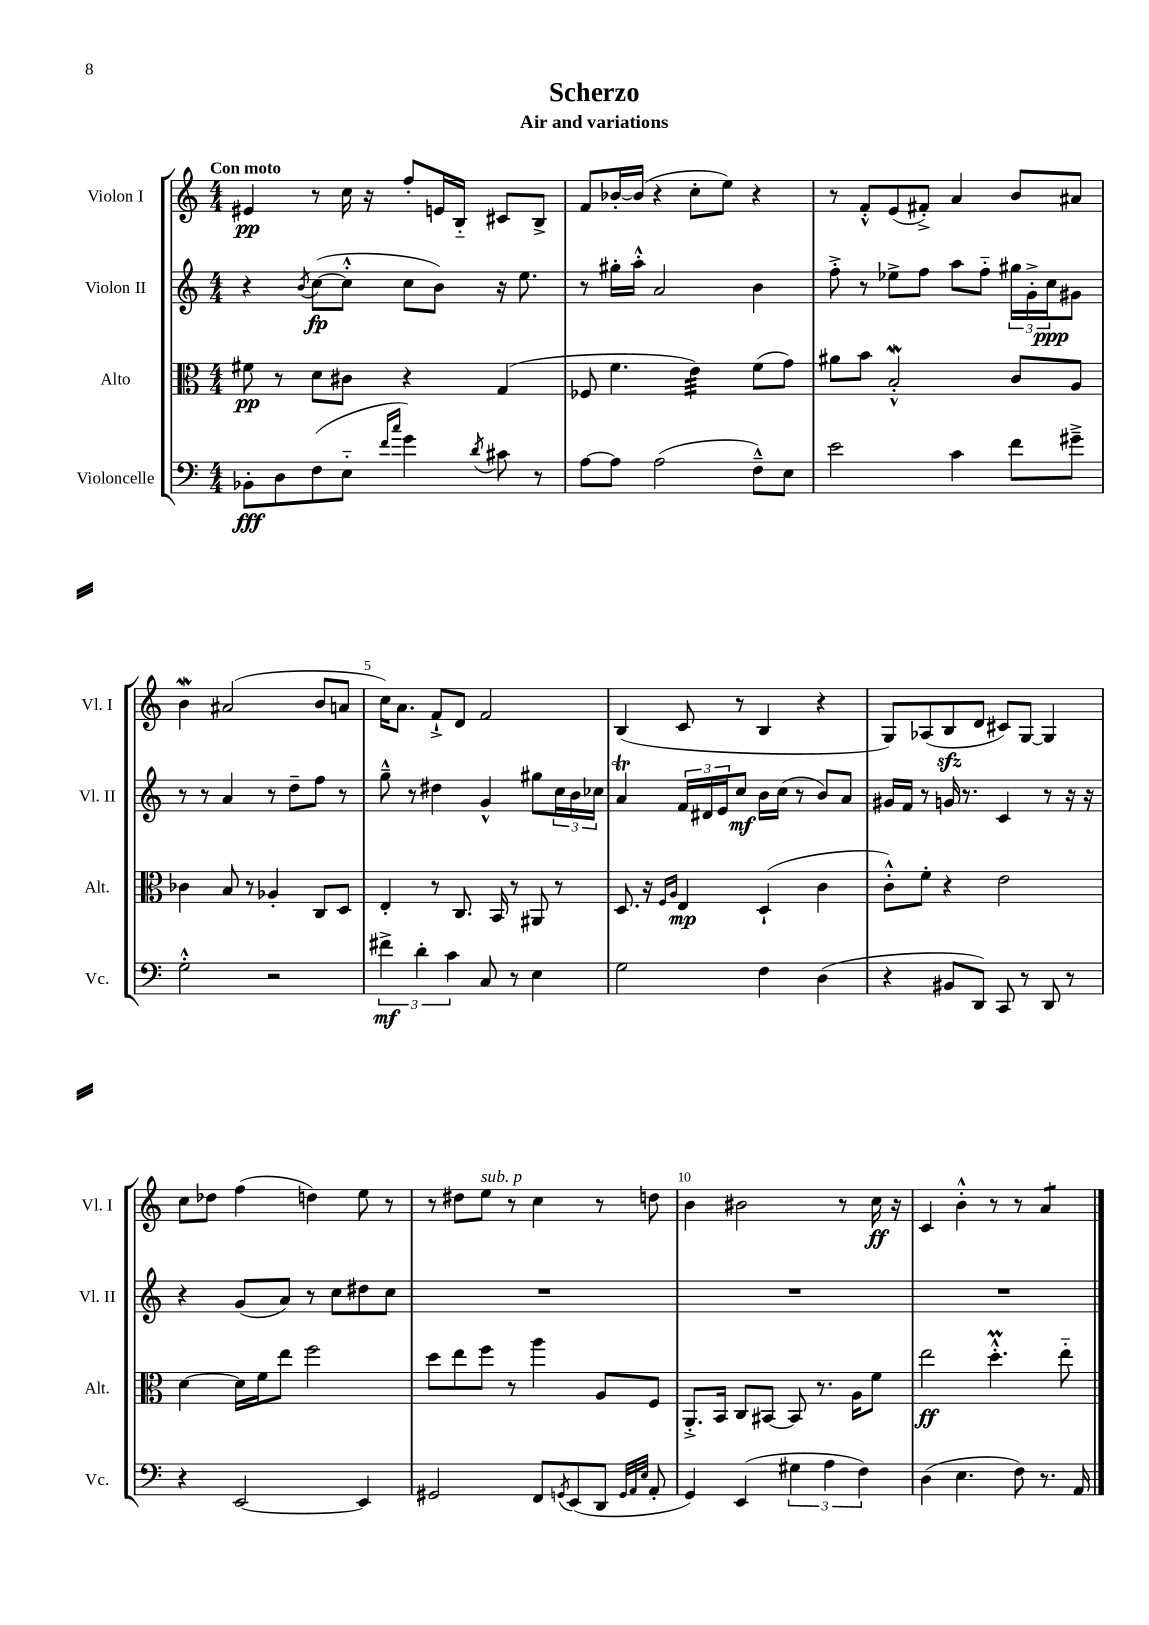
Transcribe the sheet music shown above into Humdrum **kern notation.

**kern	**kern	**kern	**kern
*staff4	*staff3	*staff2	*staff1
*clefF4	*clefC3	*clefG2	*clefG2
*k[]	*k[]	*k[]	*k[]
*M4/4	*M4/4	*M4/4	*M4/4
8BB-'	8f#	4r	4e#
8D	8r	.	.
.	.	8qb	.
(8F	8d	([8cc	8r
8E'~	8c#	8cc'^^]	16cc
.	.	.	16r
16qqf	.	.	.
16qqcc	.	.	.
4g)	4r	8cc	8ff'
.	.	8b)	16e
.	.	.	16B'~
8qd	.	.	.
8c#	(4G	16r	8c#
.	.	8.ee	.
8r	.	.	8B^
=	=	=	=
[8A	8F-	8r	8f
8A]	4.f	16gg#'	[16b-'
.	.	16aa'^^	(16b-]
(2A	.	2a	4r
.	4e)	.	8cc'
.	.	.	8ee)
8F~^^)	(8f	4b	4r
8E	8g)	.	.
=	=	=	=
2e	8a#	8ff'^	8r
.	8b	8r	8f'^^
.	2B'^^	8ee-^	(8e
.	.	8ff	8f#'^)
4c	.	8aa	4a
.	.	8ff'~	.
8f	8c	24gg#	8b
.	.	24g'^	.
.	.	24cc	.
8g#~^	8A	8g#	8a#
=	=	=	=
2G'^^	4c-	8r	4b
.	.	8r	.
.	8B	4a	(2a#
.	8r	.	.
2r	4A-'	8r	.
.	.	8dd~	.
.	8C	8ff	8b
.	8D	8r	8a
=	=	=	=
6f#^	4E'	8gg~^^	16cc)
.	.	.	8.a
.	.	8r	.
6d'	.	.	.
.	8r	4dd#	8f`^
6c	.	.	.
.	8.C	.	8d
8C	.	4g^^	2f
.	16BB	.	.
8r	8r	.	.
4E	8AA#	8gg#	.
.	8r	24cc	.
.	.	24b	.
.	.	24cc-	.
=	=	=	=
2G	8.D	4a	(4B
.	16r	.	.
.	16qqF	.	.
.	16qqA	.	.
.	4E	24f	8c
.	.	24d#	.
.	.	24e	.
.	.	8cc	8r
4F	(4D`	16b	4B
.	.	(16cc	.
.	.	8r	.
(4D	4c	8b)	4r
.	.	8a	.
=	=	=	=
4r	8c'^^)	16g#	8G)
.	.	16f	.
.	8f'	8r	(8A-
8BB#	4r	16g	8B
.	.	8.r	.
8DD)	.	.	8d
8CC	2e	4c	8c#)
8r	.	.	[8G
8DD	.	8r	4G]
8r	.	16r	.
.	.	16r	.
=	=	=	=
4r	[4d	4r	8cc
.	.	.	8dd-
[2EE	16d]	(8g	(4ff
.	16f	.	.
.	8ee	8a)	.
.	2ff	8r	4dd)
.	.	8cc	.
4EE]	.	8dd#	8ee
.	.	8cc	8r
=	=	=	=
2GG#	8dd	1r	8r
.	8ee	.	8dd#
.	8ff	.	8ee
.	8r	.	8r
8FF	4aa	.	4cc
8qGG	.	.	.
(8EE	.	.	.
8DD	8A	.	8r
32qqGG	.	.	.
32qqAA	.	.	.
32qqE	.	.	.
8AA'	8F	.	8dd
=	=	=	=
4GG)	8.AA'^	1r	4b
.	16BB	.	.
(4EE	8C	.	2b#
.	[8BB#	.	.
6G#	8BB#]	.	.
.	8.r	.	.
6A	.	.	.
.	.	.	8r
.	16A	.	.
6F)	.	.	.
.	8f	.	16cc
.	.	.	16r
=	=	=	=
(4D	2ee	1r	4c
4.E	.	.	4b'^^
.	4.dd'^^	.	8r
8F)	.	.	8r
8.r	.	.	4a
.	8ee'~	.	.
16AA	.	.	.
==	==	==	==
*-	*-	*-	*-
